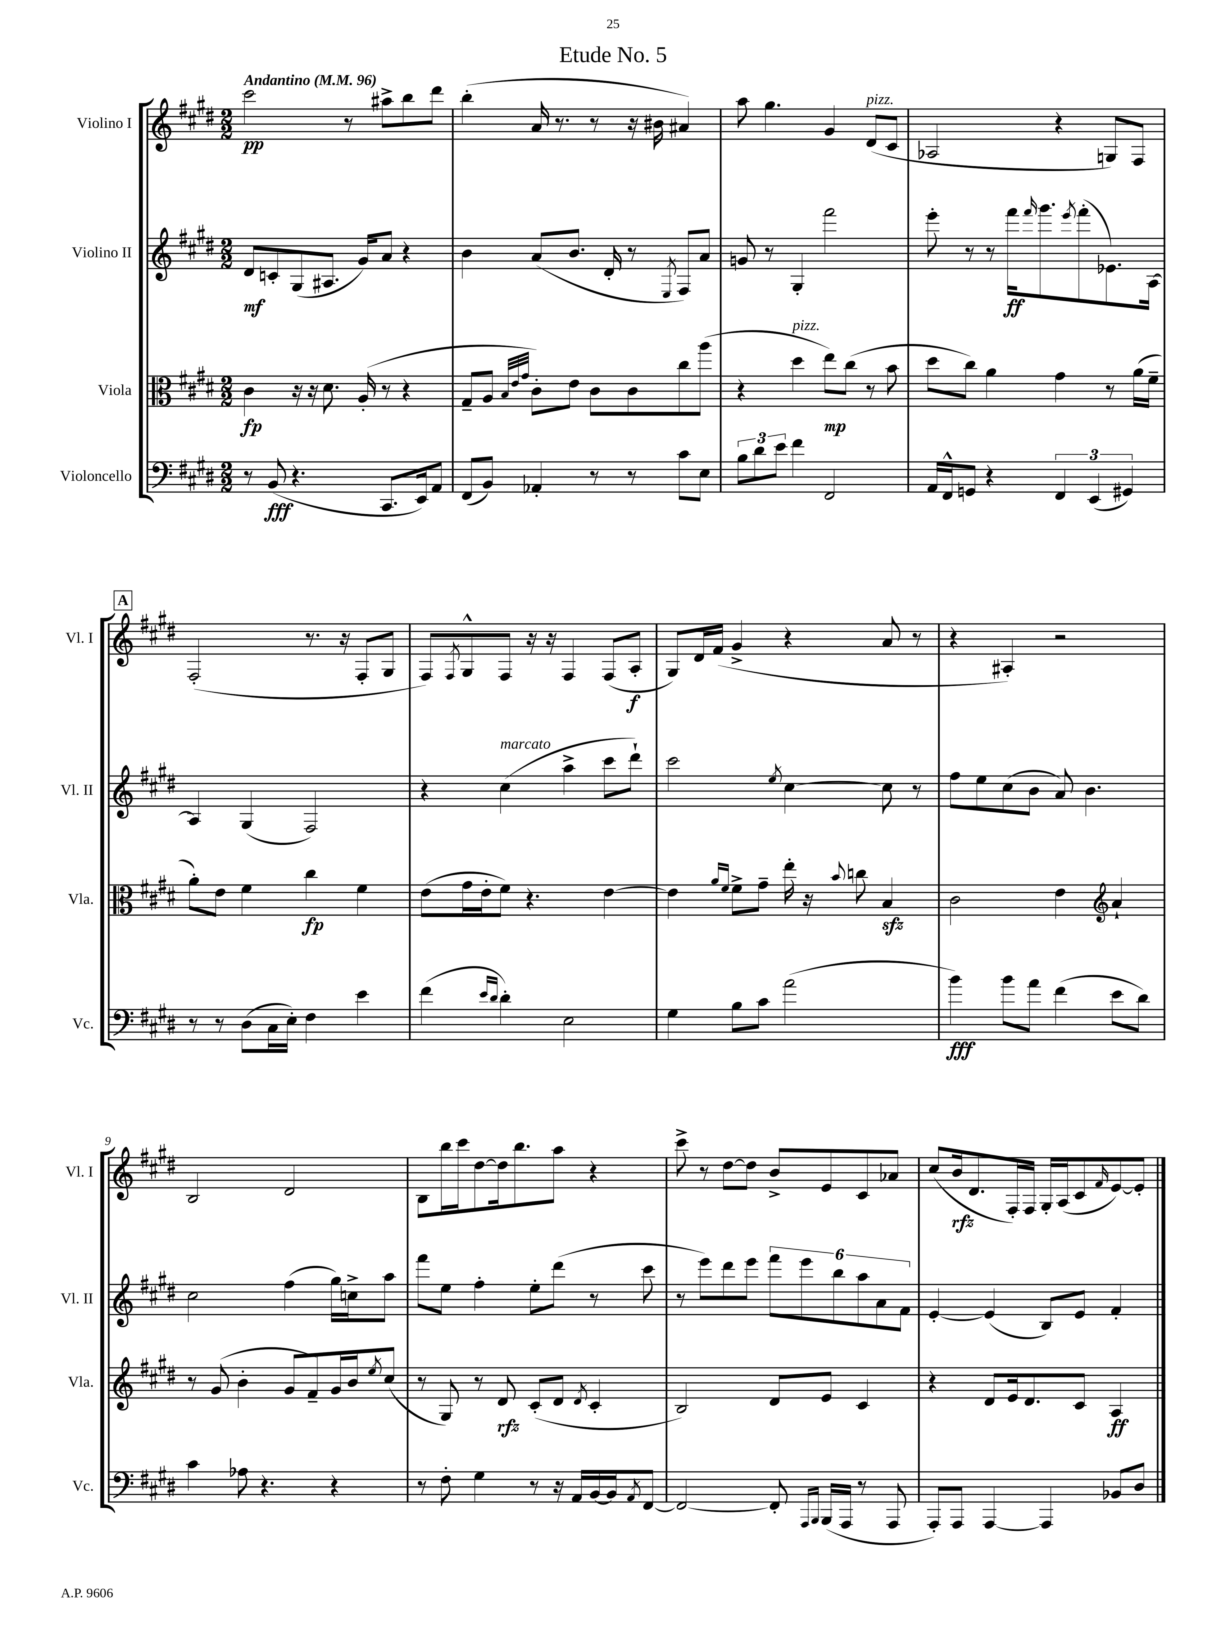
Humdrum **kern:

**kern	**kern	**kern	**kern
*staff4	*staff3	*staff2	*staff1
*clefF4	*clefC3	*clefG2	*clefG2
*k[f#c#g#d#]	*k[f#c#g#d#]	*k[f#c#g#d#]	*k[f#c#g#d#]
*M2/2	*M2/2	*M2/2	*M2/2
*MM96	*MM96	*MM96	*MM96
8r	4c#	8d#	2ccc#
(8BB	.	8c'	.
4.r	16r	(8G#	.
.	16r	.	.
.	8.d#	8.A#	.
.	.	.	8r
.	(16A'	16g#)	.
8.CC#	8r	8a	8aa#^
.	4r	4r	8bb
16EE)	.	.	.
8AA	.	.	8ddd#
=	=	=	=
(8FF#	8G#~	4b	(4bb'
8BB)	8A	.	.
.	32qqB	.	.
.	32qqe	.	.
.	32qqg#	.	.
4AA-'	8c#')	(8a	16a
.	.	.	8.r
.	8e	8.b	.
8r	8c#	.	8r
.	.	16d#'	.
8r	8c#	8r	16r
.	.	.	16b#
.	.	8qE	.
8c#	8cc#	8F#)	4a#)
8E	(8aa	8a	.
=	=	=	=
12B	4r	8g	8aa
12d#	.	.	.
.	.	8r	4.gg#
12e	.	.	.
4f#	4dd#	4G#'	.
2FF#	8ee)	2fff#	4g#
.	(8cc#	.	.
.	8r	.	(8d#
.	8b	.	8c#
=	=	=	=
16AA	8dd#	8eee'	2A-
16FF#^^	.	.	.
8GG	8cc#)	8r	.
4r	4a	8r	.
.	.	16fff#	.
.	.	16qqfff#	.
.	.	8.ggg#	.
6FF#	4g#	.	4r
.	.	8qeee	.
.	.	(8fff#'	.
(6EE	.	.	.
.	8r	8.e-)	8G)
6GG#)	.	.	.
.	(16a	.	8F#
.	16f#~	[16A	.
=	=	=	=
8r	8a')	4A]	(2F#'
8r	8e	.	.
(8D#	4f#	(4G#	.
16C#	.	.	.
16E')	.	.	.
4F#	4cc#	2F#)	8.r
.	.	.	16r
4e	4f#	.	8F#'
.	.	.	8G#
=	=	=	=
(4f#	(8e	4r	8F#)
.	.	.	8qF#
.	16g#	.	8G#^^
.	16e'	.	.
16qqe	.	.	.
16qqd#	.	.	.
4d#')	8f#)	(4cc#	8F#
.	4.r	.	16r
.	.	.	16r
2E	.	4aa^	4F#
.	[4e	8ccc#	(8F#
.	.	8ddd#`)	8A'
=	=	=	=
4G#	4e]	2ccc#	8G#)
.	.	.	16d#
.	.	.	(16f#
.	16qqa	.	.
.	16qqf#	.	.
8B	8f#^	.	4g#^
8c#	8g#~	.	.
.	.	8qee	.
(2a	16ee'	[4cc#	4r
.	16r	.	.
.	8qqb	.	.
.	8cc	.	.
.	4B	8cc#]	8a
.	.	8r	8r
=	=	=	=
4b)	2c#	8ff#	4r
.	.	8ee	.
8b	.	(8cc#	4A#')
8a	.	8b	.
(4f#	4e	8a)	2r
.	.	4.b	.
*	*clefG2	*	*
8e	4a`	.	.
8d#)	.	.	.
=	=	=	=
4c#	8r	2cc#	2B
.	(8g#	.	.
8A-	4b'	.	.
4.r	.	.	.
.	8g#	(4ff#	2d#
.	8f#~)	.	.
4r	16g#	16gg#)	.
.	16b	16cc^	.
.	8qee	.	.
.	(8cc#	8aa	.
=	=	=	=
8r	8r	8fff#	8B
8F#'	8G#)	8ee	16bb
.	.	.	16ccc#
4G#	8r	4ff#'	[8dd#
.	8d#	.	16dd#]
.	.	.	8.bb
8r	(8c#'	8ee'	.
16r	8d#	(8ddd#	8aa
16AA	.	.	.
.	8qd#	.	.
[16BB	4c#'	8r	4r
16BB]	.	.	.
8qAA	.	.	.
[8FF#	.	8ccc#	.
=	=	=	=
2FF#_	2B)	8r	8ccc#^
.	.	8eee)	8r
.	.	8ddd#	[8dd#
.	.	8eee	8dd#]
8FF#']	8d#	12fff#	8b^
.	.	12eee	.
16qqAAA	.	.	.
16qqBBB	.	.	.
(16BBB	8e	.	8e
.	.	12bb	.
16AAA	.	.	.
8r	4c#	12aa	8c#
.	.	12a	.
8AAA	.	.	8a-
.	.	12f#	.
=	=	=	=
8AAA')	4r	[4e'	(8cc#
8AAA	.	.	16b
.	.	.	8.d#
[4AAA	8d#	(4e]	.
.	16e	.	16F#')
.	8.d#	.	16F#
4AAA]	.	8B)	16G#'
.	.	.	(16A
.	8c#	8e	8c#
.	.	.	16qqf#
8BB-	4A	4f#'	[8e)
8D#	.	.	8e']
==	==	==	==
*-	*-	*-	*-
